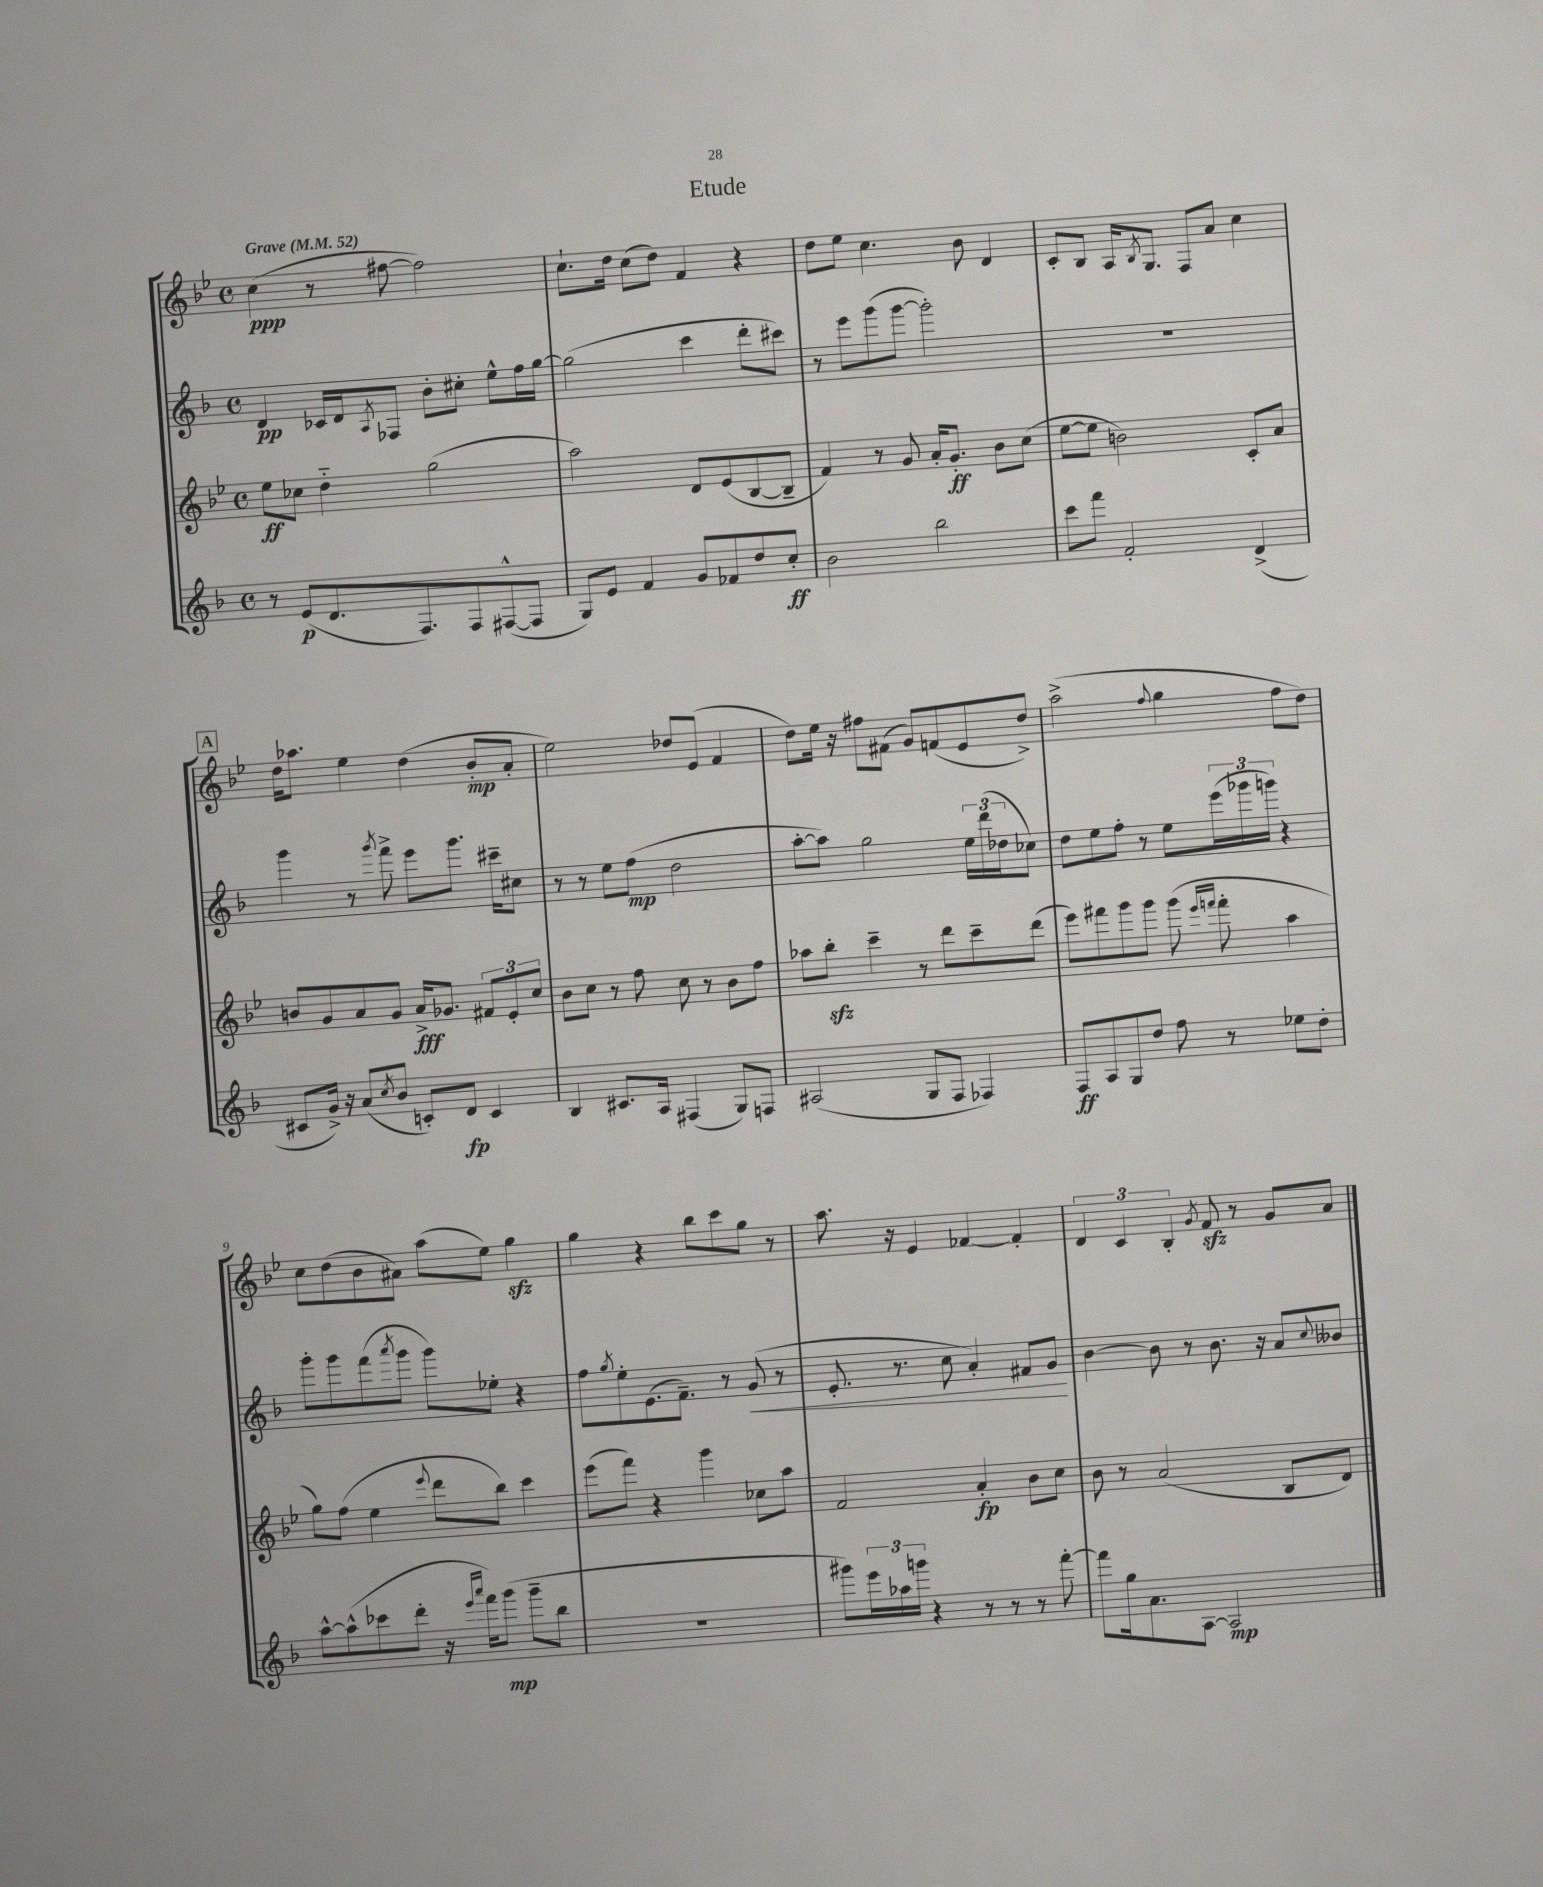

**kern	**kern	**kern	**kern
*staff4	*staff3	*staff2	*staff1
*clefG2	*clefG2	*clefG2	*clefG2
*k[b-]	*k[b-e-]	*k[b-]	*k[b-e-]
*M4/4	*M4/4	*M4/4	*M4/4
*met(c)	*met(c)	*met(c)	*met(c)
*MM52	*MM52	*MM52	*MM52
8r	8ee-	4d	(4cc
(8e	8cc-	.	.
8.d	4dd'~	16c-	8r
.	.	16d	.
.	.	8qA	.
.	.	8F-	[8ff#
8.F)	.	.	.
.	(2gg	8b-'	2ff#])
8F	.	8cc#'	.
([8F#^^	.	8ee^^	.
8F#]	.	16ff	.
.	.	[16gg	.
=	=	=	=
8G)	2aa)	(2gg]	8.cc`
8e	.	.	.
.	.	.	16dd
4f	.	.	(8cc
.	.	.	8dd)
8g	8d	4ccc	4f
8f-	(8e-	.	.
8dd	[8B-	8ddd'	4r
8cc'	8B-~]	8ccc#)	.
=	=	=	=
2b-	4f)	8r	8dd
.	.	8eee	8ee-
.	8r	(8ggg	4.cc
.	8g	[8ggg	.
2bb-	16a'	2ggg'])	.
.	8.g'	.	.
.	.	.	8b-
.	8b-	.	4d
.	(8cc	.	.
=	=	=	=
8ccc	[8ee-	1r	8c'
8fff	8ee-]	.	8B-
2f'	2b)	.	16A
.	.	.	8qB-
.	.	.	8.G
.	.	.	8F
.	.	.	8a
(4d^	8c'	.	4cc
.	8a	.	.
=	=	=	=
8c#	8b	4ggg	16dd
.	.	.	8.aa-
16g^)	8g	.	.
16r	.	.	.
(8a	8a	8r	4ee-
8qcc	.	8qggg	.
8b-	8g	8fff^	.
8c')	16a^	8eee	(4dd
.	8.g-	.	.
8d	.	8.ggg	.
4c	12f#	.	8b-'
.	.	16ccc#~	.
.	12e-'	.	.
.	.	8cc#	8a'
.	12cc	.	.
=	=	=	=
4B-	8b-	8r	2ee-)
.	8cc	8r	.
8.c#	8r	8ee	.
.	8ff	(8ff	.
16A	.	.	.
(4F#	8cc	2dd	8dd-
.	8r	.	(8e-
8G)	8b-	.	4f
8F	8ff	.	.
=	=	=	=
(2A#	8aa-	[8aa'	8dd)
.	8bb-'	8aa])	16ee-
.	.	.	16r
.	4ccc~	2gg	8ff#
.	.	.	(8f#
8G	8r	.	8g)
8F	8ddd	.	(8f
4F-)	8ccc~	24ee	8e-
.	.	(24ddd	.
.	.	24dd-	.
.	(8ddd	8cc-)	8dd^)
=	=	=	=
8F	8eee-)	8dd	(2aa^
8A	8fff#	8ee	.
8G	8ggg	8ff'	.
8dd	8ggg	8r	.
.	.	.	8qqff
8ff	(8ggg	8ee	4gg
.	16qqeee-	.	.
.	16qqfff	.	.
8r	8fff'	(24eee	.
.	.	24ggg-	.
.	.	24ggg)	.
8ee-	4aa	4r	8ff
8dd'	.	.	8dd)
=	=	=	=
[8aa^^	8gg)	8ggg'	8cc
(8aa^^]	(8ff	8ggg	(8dd
8ccc-	4ee-	(8fff	8b-
.	.	8qaaa	.
8ddd'	.	8ggg	8a#)
.	8qqeee-	.	.
16r	8ddd	8ggg)	(8aa
16qqeee	.	.	.
16qqaaa	.	.	.
16fff)	.	.	.
(8ggg	8bb-)	8ee-'	8ee-)
8ggg~	4ccc	4r	4gg
8bb-	.	.	.
=	=	=	=
1r	(8eee-	8ff	4gg
.	.	8qgg	.
.	8fff)	8ee'	.
.	4r	(8.e	4r
.	.	8.f~)	.
.	4ggg	.	8bb-
.	.	8r	8ccc
.	8cc-	(8g	8gg
.	8aa	8r	8r
=	=	=	=
8ggg#)	2f	8.e'	8.aa
24eee	.	.	.
24aa-	.	.	.
.	.	8.r	16r
24ggg	.	.	.
4r	.	.	4e-
.	.	8cc	.
8r	4a'	4a')	[4f-
8r	.	.	.
8r	8b-	8f#	4f-']
[8fff'	8cc	8g	.
=	=	=	=
8fff]	8b-	[4b-	6d
16gg	8r	.	.
.	.	.	6c
8.a	.	.	.
.	(2a	8b-]	.
.	.	.	6B-'
[8A	.	8r	.
.	.	.	8qg
2A]	.	8.b-	8f
.	.	.	8r
.	.	16r	.
.	8B-	8a	8g
.	.	8qqcc	.
.	8d)	8b--	8a
==	==	==	==
*-	*-	*-	*-
